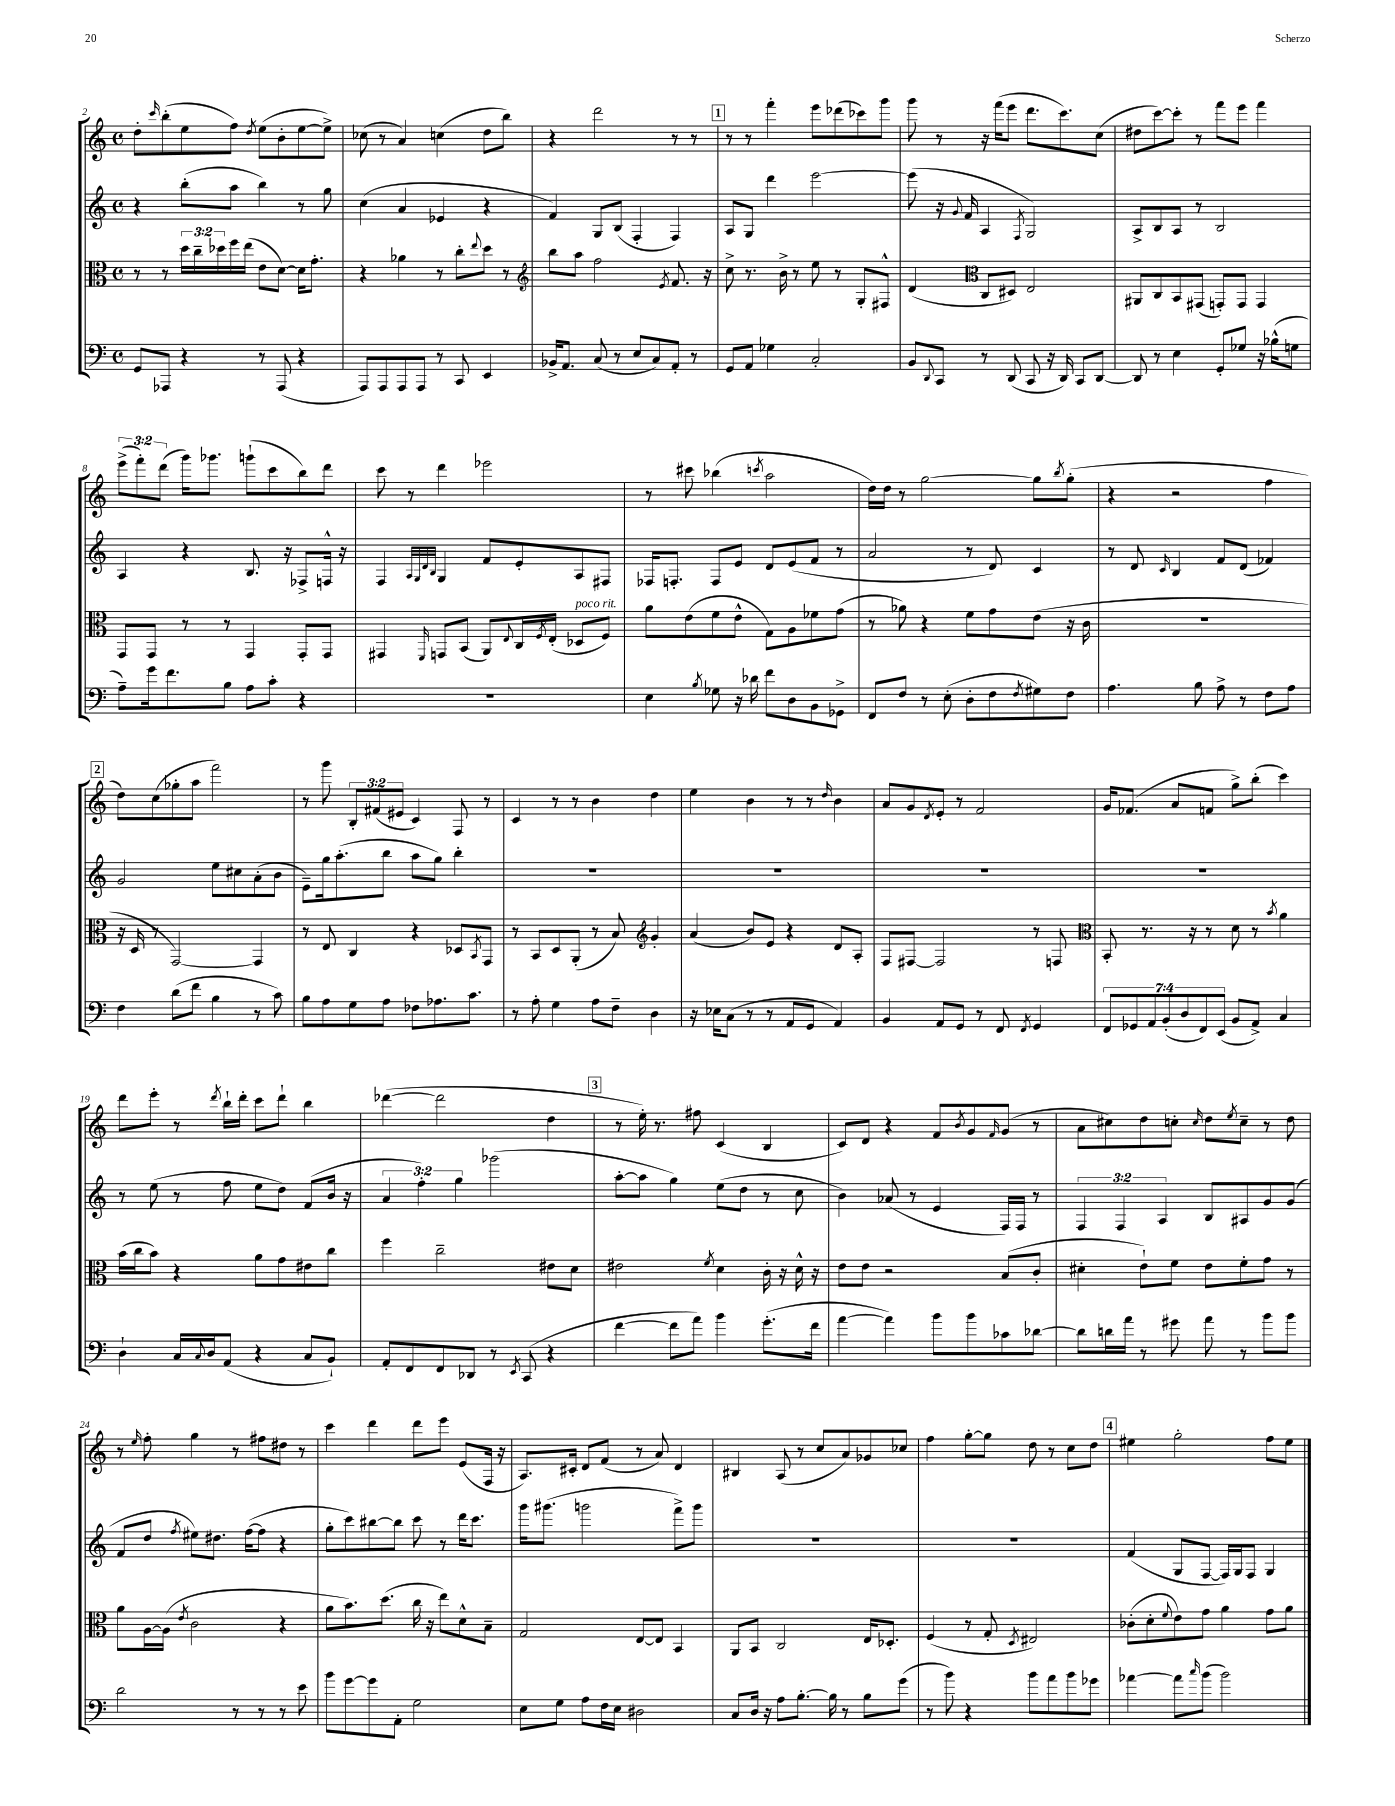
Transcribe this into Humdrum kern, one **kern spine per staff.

**kern	**kern	**kern	**kern
*part4	*part3	*part2	*part1
*staff4	*staff3	*staff2	*staff1
*clefF4	*clefC3	*clefG2	*clefG2
*k[]	*k[]	*k[]	*k[]
*M4/4	*M4/4	*M4/4	*M4/4
*met(c)	*met(c)	*met(c)	*met(c)
=2	=2	=2	=2
8GG/L	8r	4r	8dd'\L
.	.	.	16qqccc/
8AAA-X/J	8r	.	(8bb'\
4r	24dd\LL	(8bb'\L	8ee\
.	24cc~\	.	.
.	24dd-X\	.	.
.	16ff\	8aa\J	8ff\J)
.	(16ee\JJ	.	.
.	.	.	8qdd/
8r	8e\L	4bb\)	(8ee\L
(8AAA-/	[8d\J)	.	8b'\
4r	16d\KL]	8r	[8ee\
.	8.g'\J	.	.
.	.	8gg\	8ee^\J])
=3	=3	=3	=3
8AAA/L)	4r	(4cc\	(8cc-X\
8AAA/	.	.	8r
8AAA/	4a-X\	4a/	4a/)
8AAA/J	.	.	.
8r	8r	4e-X/	(4ccn\
8CC/	8cc'\L	.	.
.	8qqee/	.	.
4EE/	8dd\J	4r	8dd\L
.	8r	.	8bb\J)
=4	=4	=4	=4
*	*clefG2	*	*
16BB-X^/KL	8bb\L	4f/)	4r
8.AA/J	.	.	.
.	8aa\J	.	.
(8C/	2ff\	8G/L	2ddd\
8r	.	(8B/J	.
8E/L	.	4F'/	.
8C/)	.	.	.
.	8qe/	.	.
8AA'/J	8.f/	4F/)	8r
8r	.	.	8r
.	16r	.	.
!!LO:REH:place=s1:t=1
=5	=5	=5	=5
8GG/L	8cc^\	8A/L	8r
8AA/J	8.r	8G/J	8r
4G-X\	.	4ddd\	4fff'\
.	16b^\	.	.
.	8r	.	.
2C'/	8ee\	[2eee\	8eee\L
.	8r	.	(8ddd-X\
.	8G'/L	.	8ccc-X\)
.	8F#X^^/J	.	8ggg\J
=6	=6	=6	=6
8BB/L	(4d/	(8eee\]	8ggg\
8qqDD/	.	.	.
8CC/J	.	16r	8r
.	.	8qqg/	.
.	.	16f/	.
*	*clefC3	*	*
8r	8C/L	4A/	16r
.	.	.	(16fff\KL
(8DD/	8D#X/J)	.	8eee\J
.	.	8qF/	.
8CC/	2E/	2G/)	8.ddd\L
16r	.	.	.
16DD/)	.	.	8.ccc\)
8CC/L	.	.	.
[8DD/J	.	.	(8cc\J
=7	=7	=7	=7
8DD/]	8AA#X/L	8A^/L	8dd#X\L
8r	8C/	8B/	[8ccc\)
4E\	8BB/	8A/J	8ccc'\J]
.	(8GG#X/J	8r	8r
8GG'/L	8GGn'/L)	2B/	8fff\L
8G-X/J	8GG/J	.	8eee\J
16r	4GG/	.	4fff\
(16B-X^^\KL	.	.	.
8Gn\J	.	.	.
!!LO:LB:g=z
=8	=8	=8	=8
8A~\L)	8GG/L	4A/	(12eee^\L
.	.	.	12fff'\)
16g\k	8GG/J	.	.
.	.	.	(12ddd\J
8.f\	.	.	.
.	8r	4r	16ggg\KL)
.	.	.	8.ggg-X\J
8B\J	8r	.	.
8A\L	4GG/	8.B/	(8gggn`\L
8c'\J	.	.	8ccc\
.	.	16r	.
4r	8GG'/L	8F-X^/L	8bb\)
.	8GG/J	16Fn^^/Jk	8ddd\J
.	.	16r	.
=9	=9	=9	=9
1r	4GG#X/	4F/	8ccc\
.	.	.	8r
.	.	32qqA/LLL	.
.	.	32qqG/	.
.	.	32qqd/	.
.	16qqFF/	32qqB/JJJ	.
.	8GGn/L	4G/	4ddd\
.	(8BB/J	.	.
.	8AA/L)	8f/L	2eee-X\
.	8qqE/	.	.
.	16C/L	8e'/	.
.	8qF/	.	.
.	(16E'/JJ	.	.
!	!LO:TX:a:i:t=poco rit.	!	!
.	8D-X/L	8A/	.
.	8F/J)	8F#X/J	.
=10	=10	=10	=10
4E\	8a\L	16F-X/KL	8r
.	.	8.Fn'/J	.
.	(8e\	.	8ccc#X\
8qB/	.	.	.
8G-X\	8f\	8F/L	(4bb-X\
16r	8e^^\J	8e/J	.
16d-X\	.	.	.
.	.	.	8qcccn/
8f\L	8G\L)	8d/L	2aa\
8D\	8A\	(8e/	.
8BB\	8f-X\	8f/J	.
8GG-X^\J	(8g\J	8r	.
=11	=11	=11	=11
8FF/L	8r	2a/	16dd\LL)
.	.	.	16dd\JJ
8F/J	8a-X\)	.	8r
8r	4r	.	[2gg\
(8E'\	.	.	.
8D'\L	8f\L	8r	.
8F\	8g\	8d/)	.
8qF/	.	.	.
8G#X\)	(8e\J	4c/	8gg\L]
.	.	.	8qbb/
8F\J	16r	.	(8gg'\J
.	16c\	.	.
=12	=12	=12	=12
4.A\	1r	8r	4r
.	.	8d/	.
.	.	16qqc/	.
.	.	4B/	2r
8B\	.	.	.
8A^\	.	8f/L	.
8r	.	(8d/J	.
8F\L	.	4f-X/)	4ff\
8A\J	.	.	.
!!LO:LB:g=z
!!LO:REH:place=s1:t=2
=13	=13	=13	=13
4F\	16r	2g/	8dd\L)
.	16D/	.	.
.	8r	.	(8cc\
(8d\L	[2GG/)	.	8gg-X'\
8f\J	.	.	8aa\J
4B\	.	8ee\L	2fff\)
.	.	8cc#X\	.
8r	4GG/]	(8a'\	.
8c\)	.	8b\J	.
=14	=14	=14	=14
8B\L	8r	8e~\L)	8r
8A\	8E/	16gg\k	8ggg\
.	.	(8.aa'\	.
8G\	4C/	.	12B'/L
.	.	.	(12f#X/
8A\J	.	8bb\J	.
.	.	.	12e#X/J
8F-X\L	4r	8aa\L	4c/)
8.A-X\	.	8gg\J)	.
.	8D-X/L	4bb'\	8F/
8.c\J	.	.	.
.	8qBB/	.	.
.	8GG/J	.	8r
=15	=15	=15	=15
8r	8r	1r	4c/
8A'\	8BB/L	.	.
4G\	8D/	.	8r
.	(8AA'/J	.	8r
8A\L	8r	.	4b\
8F~\J	8B/)	.	.
*	*clefG2	*	*
4D\	4g'/	.	4dd\
=16	=16	=16	=16
16r	(4a/	1r	4ee\
16E-X\KL	.	.	.
(8C\J	.	.	.
8r	8b/L)	.	4b\
8r	8e/J	.	.
8AA/L	4r	.	8r
8GG/J	.	.	8r
.	.	.	16qqdd/
4AA/)	8d/L	.	4b\
.	8A'/J	.	.
=17	=17	=17	=17
4BB/	8F/L	1r	8a/L
.	[8F#X/J	.	8g/
.	.	.	8qd/
8AA/L	2F#/]	.	8e'/J
8GG/J	.	.	8r
8r	.	.	2f/
8FF/	.	.	.
8qFF/	.	.	.
4GG/	8r	.	.
.	8Fn/	.	.
=18	=18	=18	=18
*	*clefC3	*	*
14FF/L	8BB'/	1r	16g/KL
.	.	.	(8.f-X/J
14GG-X/	.	.	.
.	8.r	.	.
14AA/	.	.	.
(14BB'/	.	.	.
.	.	.	8a/L
14D/	.	.	.
.	16r	.	.
14FF/)	.	.	.
.	8r	.	8fn/J
(14EE/J	.	.	.
8BB/L	8d\	.	8gg^\L)
8AA^/J)	8r	.	(8bb'\J
.	8qb/	.	.
4C/	4a\	.	4ccc\)
!!LO:LB:g=z
=19	=19	=19	=19
4D`\	(16b\LL	8r	8ddd\L
.	16cc\J	.	.
.	8b\J)	(8ee\	8eee'\J
16C/LL	4r	8r	8r
8qqC/	.	.	.
16D/J	.	.	.
.	.	.	8qddd/
(8AA/J	.	8ff\	16bb`\LL
.	.	.	16ddd'\JJ
4r	8a\L	8ee\L	8ccc\L
.	8g\	8dd\J)	8ddd`\J
8C/L	8e#X\	(8f/L	4bb\
8BB`/J)	8cc\J	16b/Jk	.
.	.	16r	.
=20	=20	=20	=20
8AA'/L	4ff\	6a/	([4ddd-X\
8FF/	.	.	.
.	.	6ff'\)	.
8FF/	2cc~\	.	2ddd-\]
.	.	6gg\	.
8DD-X/J	.	.	.
8r	.	(2ggg-X\	.
8qEE/	.	.	.
(8CC/	.	.	.
4r	8e#X\L	.	4dd\
.	8d\J	.	.
!!LO:REH:place=s1:t=3
=21	=21	=21	=21
[4f\	2e#X\	[8aa'\L	8r
.	.	8aa\J]	16ee'\)
.	.	.	8.r
8f\L]	.	4gg\)	.
8a\J)	.	.	8ff#X\
.	8qf/	.	.
4b\	4d\	(8ee\L	(4c/
.	.	8dd\J	.
(8.g'\L	16c'\	8r	4B/
.	16r	.	.
.	16d^^\	8cc\	.
16f\Jk	16r	.	.
=22	=22	=22	=22
[4a\	8e\L	4b\)	8c/L)
.	8e\J	.	8d/J
4a\])	2r	(8a-X/	4r
.	.	8r	.
8b\L	.	4e/	8f/L
.	.	.	8qb/
8b\	.	.	8g/
.	.	.	16qqf/
8c-X\	(8B/L	16F/LL)	(8g/J
.	.	16F/JJ	.
[8d-X\J	8c'/J	8r	8r
=23	=23	=23	=23
8d-\L]	4d#X'\	6F/	8a\L
16dn\L	.	.	8cc#X\)
.	.	6F/	.
16a\JJ	.	.	.
8r	8e`\L)	.	8dd\
.	.	6A/	.
8g#X\	8f\J	.	8ccn'\J
.	.	.	16qqcc/
8a\	8e\L	8B/L	8dd\L
.	.	.	8qee/
8r	8f'\	8A#X/	8cc~\J
8b\L	8g\J	8g/	8r
8b\J	8r	(8g/J	8dd\
!!LO:LB:g=z
=24	=24	=24	=24
2d\	8a\L	8f/L	8r
.	.	.	16qqee/
.	[16A\L	8dd/J	8ff'\
.	(16A\JJ]	.	.
.	8qe/	8qff/	.
.	2c\	8ee#X\L)	4gg\
.	.	8.dd#X\J	.
8r	.	.	8r
.	.	([16ff\KL	.
8r	.	8ff\J]	8ff#X\L
8r	4r	4r	8dd#X\J
8e\	.	.	8r
=25	=25	=25	=25
8b\L	8a\L	8gg'\L	4ccc\
[8g\	8.b\)	8ccc\)	.
8g\]	.	[8bb#X\	4ddd\
.	(8.dd\J	.	.
8AA'\J	.	8bb#\J]	.
2G\	16cc\	8ccc\	8ddd\L
.	16r	.	.
.	8ee\L)	8r	8eee\J
.	8d^^\	16ddd\KL	(8e/L
.	.	8.ccc\J	.
.	8B~\J	.	16F/Jk
.	.	.	16r
=26	=26	=26	=26
8E\L	2G/	16ggg\KL	8.A/L)
.	.	(8.ggg#X\J	.
8G\J	.	.	.
.	.	.	16c#X'/Jk
8A\L	.	2gggn\	8d/L
16F\L	.	.	(8f/J
16E\JJ	.	.	.
2D#X\	[8E/L	.	8r
.	8E/J]	.	8a/)
.	4BB/	8fff^\L)	4d/
.	.	8ggg\J	.
=27	=27	=27	=27
8C/L	8AA/L	1r	4B#X/
16D/Jk	8BB/J	.	.
16r	.	.	.
8A\L	2C/	.	(8A/
[8.B'\J	.	.	8r
.	.	.	8cc/L
16B\]	.	.	.
8r	.	.	8a/)
8B\L	16E/KL	.	8g-X/
.	8.D-X'/J	.	.
(8g\J	.	.	8cc-X/J
=28	=28	=28	=28
8r	(4F/	1r	4ff\
8b\)	.	.	.
4r	8r	.	[8gg'\L
.	8G'/	.	8gg\J]
.	8qD/	.	.
8b\L	2E#X/)	.	8dd\
8a\	.	.	8r
8b\	.	.	8cc\L
8g-X\J	.	.	8dd\J
!!LO:REH:place=s1:t=4
=29	=29	=29	=29
[4a-X\	(8c-X'\L	(4f/	4ee#X\
.	8d'\	.	.
.	8qqf/	.	.
8a-\L]	8e\)	8G/L	2gg'\
16qqcc/	.	.	.
(8b\J	8g\J	[8F/J	.
2b\)	4a\	16F/LL])	.
.	.	16G/J	.
.	.	8F/J	.
.	8g\L	4G/	8ff\L
.	8a\J	.	8ee#\J
==	==	==	==
*-	*-	*-	*-
